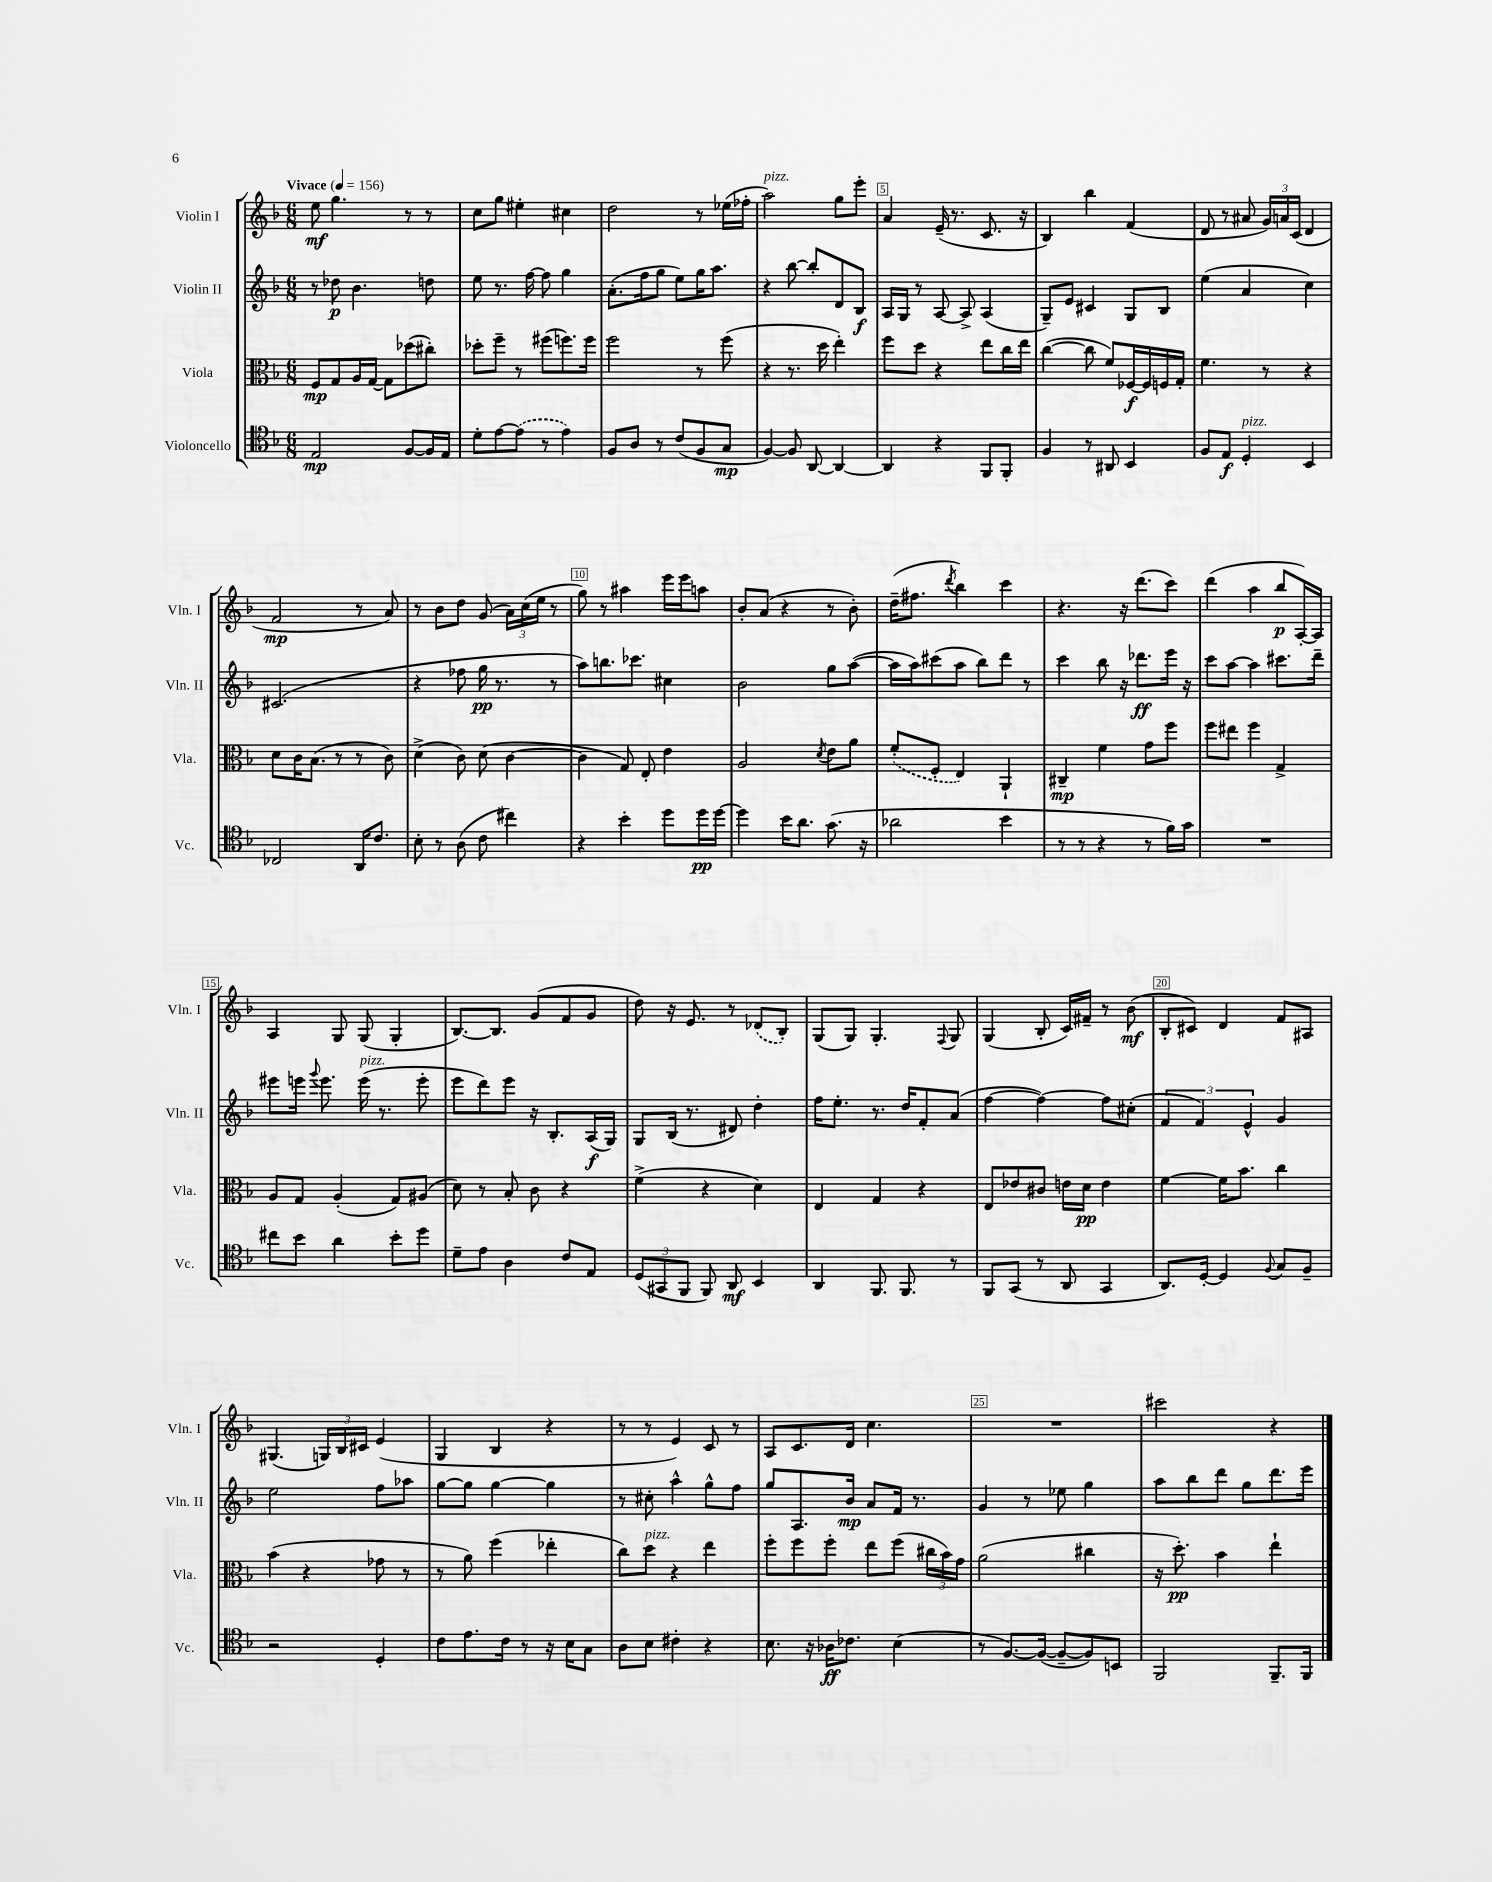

**kern	**kern	**kern	**kern
*staff4	*staff3	*staff2	*staff1
*clefC4	*clefC3	*clefG2	*clefG2
*k[b-]	*k[b-]	*k[b-]	*k[b-]
*M6/8	*M6/8	*M6/8	*M6/8
*MM156	*MM156	*MM156	*MM156
2E	8F	8r	8ee
.	8G	8dd-	4.gg
.	16A	4.b-	.
.	[16G	.	.
.	8G]	.	.
[8F	(8dd-	.	8r
16F]	8cc#')	8dd	8r
16E	.	.	.
=	=	=	=
8d'	8dd-'	8ee	8cc
[8e	8ff~	8.r	8gg
(8e]	8r	.	4ee#'
.	.	[16ff	.
8r	(8ff#	8ff]	.
4e)	8.ff)	4gg	4cc#
.	16ff	.	.
=	=	=	=
8F	2ff	(8.a'	2dd
8A	.	.	.
.	.	16ff	.
8r	.	8gg	.
(8c	.	8ee)	.
8F	8r	16gg	8r
.	.	8.aa	.
8G	(8ff	.	(16ee-
.	.	.	16ff-'
=	=	=	=
[4F)	4r	4r	2aa)
8F]	8.r	[8bb-	.
[8AA	.	8bb-']	.
.	16dd	.	.
4AA_	4ee')	8d	8gg
.	.	8B-	8eee'
=	=	=	=
4AA]	8ff	16A	4a
.	.	16G	.
.	8dd	8r	.
4r	4r	[8A	(16e~
.	.	.	8.r
.	.	8A^]	.
8FF	8ee	(4A	8.c
8FF'	16cc	.	.
.	16ee	.	16r
=	=	=	=
4F	([4cc	8G~)	4B-)
.	.	8e	.
8r	8cc]	4c#	4bb-
8AA#	8f)	.	.
4BB-	[16F-	8G	(4f
.	16F-]	.	.
.	16F	8B-	.
.	16G'	.	.
=	=	=	=
8F	4.f	(4ee	8d
8E	.	.	8r
4D'	.	4a	8a#
.	8r	.	24g)
.	.	.	24a
.	.	.	(24c
4BB-	4r	4cc)	4d
=	=	=	=
2C-	8d	(2.c#	2f
.	16c	.	.
.	(8.B-	.	.
.	8r	.	.
16AA	8r	.	8r
8.c	.	.	.
.	8c)	.	8a)
=	=	=	=
8B-'	(4d^	4r	8r
8r	.	.	8b-
(8A	8c)	8ff-	8dd
8c	(8d	16gg	(8g
.	.	8.r	.
4cc#)	[4c	.	24a)
.	.	.	(24cc
.	.	.	24ee
.	.	8r	8r
=	=	=	=
4r	4c]	8aa)	8gg)
.	.	8.bb	8r
4b-'	8G)	.	4aa#
.	.	8.ccc-	.
.	8E'	.	.
8dd	4e	4cc#	16eee
.	.	.	16eee
16dd	.	.	8aa
[16dd	.	.	.
=	=	=	=
4dd]	2A	2b-	8b-'
.	.	.	(8a
16b-	.	.	4r
8.a	.	.	.
.	8qd	.	.
(8.g	8e	8gg	8r
.	8a	([8aa	8b-')
16r	.	.	.
=	=	=	=
2a-	(8f'	16aa]	(16dd~
.	.	16aa)	8.ff#
.	8F'	(8ccc#	.
.	.	.	8qddd
.	4E)	8aa	4bb-)
.	.	8bb-)	.
4b-	4AA`	8ddd	4ccc
.	.	8r	.
=	=	=	=
8r	4C#~	4ccc	4.r
8r	.	.	.
4r	4f	8bb-	.
.	.	16r	16r
.	.	8.ddd-	(8.ddd
8r	8g	.	.
16f)	8ff	16eee	8ccc)
16g	.	16r	.
=	=	=	=
2.r	8ff	8ccc	(4ddd
.	8ee#	[8aa	.
.	4ff	4aa]	4aa
.	4G^	8.ccc#	8bb-
.	.	.	[16A')
.	.	16ddd~	16A]
=	=	=	=
8cc#	8A	8eee#	4A
8b-	8G	16eee	.
.	.	8qqggg	.
.	.	8.eee	.
4a	(4A'	.	8G
.	.	(16eee	(8G
.	.	8.r	.
8b-'	8G)	.	4G'
8dd	(8A#	8eee'	.
=	=	=	=
8d~	8d)	8eee	[8.B-)
8e	8r	8ddd)	.
.	.	.	8.B-]
4A	8B-'	8eee	.
.	8c	16r	(8g
.	.	8.B-'	.
8c	4r	.	8f
8E	.	(16A	8g
.	.	16G)	.
=	=	=	=
(12D	(4f^	8G	8dd)
12GG#	.	.	.
.	.	(16B-	16r
12FF	.	.	.
.	.	8.r	8.e
8FF)	4r	.	.
8AA	.	8d#)	8r
4BB-	4d)	4dd'	(8d-
.	.	.	8B-')
=	=	=	=
4AA	4E	16ff	(8G
.	.	8.ee'	.
.	.	.	8G)
8.FF	4G	8.r	4.G'
8.FF	.	16dd	.
.	4r	8f'	.
.	.	.	8qqF
8r	.	(8a	8G
=	=	=	=
8FF	8E	[4ff	(4G
(8GG	8e-	.	.
8r	8c#	4ff_)	8B-'
8AA	16e	.	16c)
.	16d	.	16f#~
4GG	4e	8ff]	8r
.	.	(8cc#'	(8b-
=	=	=	=
8.AA)	[4f	6f	8B-'
.	.	.	8c#)
.	.	6f)	.
[16D'	.	.	.
4D]	16f]	.	4d
.	8.b-	.	.
.	.	6e^^	.
8qqF	.	.	.
8G	4cc	4g	8f
8F~	.	.	8A#
=	=	=	=
2r	(4b-	2ee	(4.G#
.	4r	.	.
.	.	.	24G)
.	.	.	24B-
.	.	.	24c#
4D'	8g-	8ff	(4e
.	8r	8aa-	.
=	=	=	=
8c	8r	[8gg	4G
8.e	8a)	8gg]	.
.	(4ff	[4gg	4B-
16c	.	.	.
8r	.	.	.
16r	4ee-'	4gg]	4r
16B-	.	.	.
8G	.	.	.
=	=	=	=
8A	8cc)	8r	8r
8B-	8dd	8cc#'	8r
4c#'	4r	4aa^^	4e)
4r	4ee	8gg^^	8c
.	.	8ff	8r
=	=	=	=
8.B-	8ff'	8gg	8A
.	8ff	8.A	8.c
16r	.	.	.
16A-	8ff'	.	.
8.c-	.	16b-	16d
.	8ee	8a	4.cc
(4B-	(8ff	16f	.
.	.	8.r	.
.	24cc#	.	.
.	24b-)	.	.
.	24g	.	.
=	=	=	=
8r	(2a	4g	2.r
[8.F)	.	.	.
.	.	8r	.
(16F_	.	.	.
8F~_	.	8ee-	.
8F])	4cc#	4gg	.
8BB	.	.	.
=	=	=	=
2FF	16r	8aa	2ccc#
.	8.dd')	.	.
.	.	8bb-	.
.	4b-	8ddd	.
.	.	8gg	.
8.FF~	4ee`	8.ddd	4r
16FF	.	16eee	.
==	==	==	==
*-	*-	*-	*-
